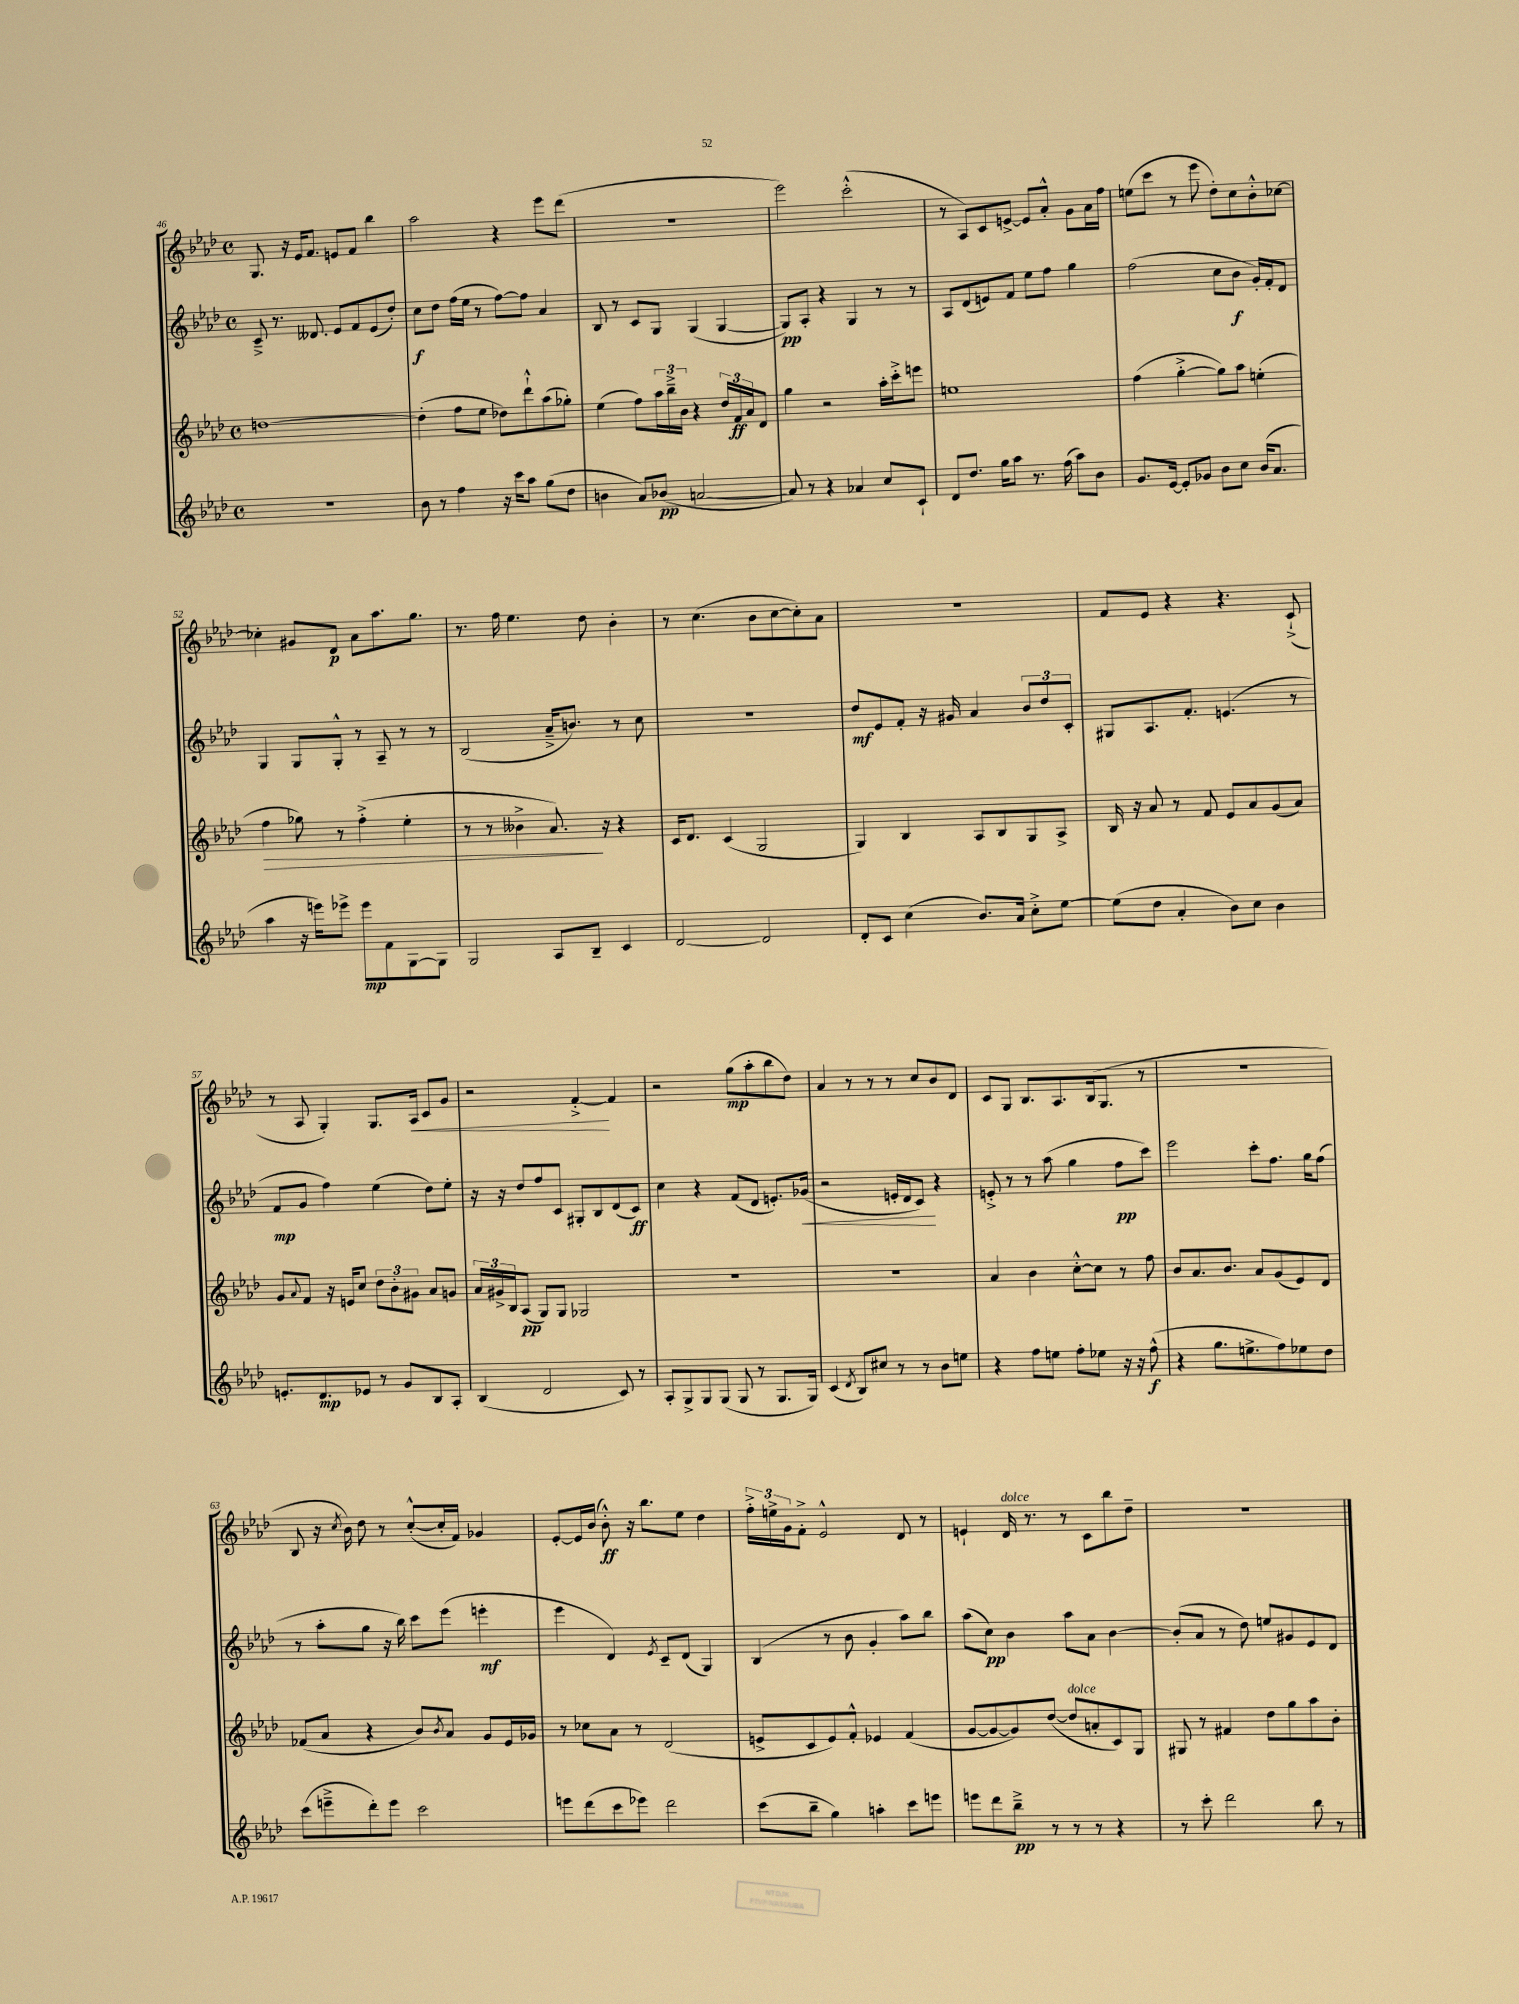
<<
\new StaffGroup <<
\new Staff = "s0" {
    \clef treble \key aes \major \defaultTimeSignature \time 4/4
    g8. r16 ees'16 f'8. e'8 f'8 bes''4 |
    aes''2 r4 ees'''8 des'''8( |
    R1 |
    ees'''2) c'''2-.-^( |
    r8 aes8) c'8 e'8~-> e'8 aes'8-.-^ g'8 aes'16 f''16 |
    e''8( c'''8 r8 ees'''8 des''8-.) c''8 bes'8-.-^ ces''8~ |
    ces''4-. gis'8 des'8\p aes'8 aes''8. g''8. |
    r8. f''16 ees''4. des''8 bes'4-. |
    r8 c''4.( bes'8 c''8~ c''8-.) aes'8 |
    R1 |
    f'8 ees'8 r4 r4. c'8-!->( |
    r8 aes8 g4-.) g8. aes16\< c'8 g'8 |
    r2 f'4~-.->\! f'4 |
    r2 g''8\mp( aes''8-. bes''8 des''8) |
    aes'4 r8 r8 r8 c''8 bes'8 des'8 |
    c'8 g8 bes8. aes8. bes16( g8. r8 |
    r1 |
    bes8 r16 \acciaccatura { c''8 } bes'16) des''8 r8 c''8~-.-^( c''16-. f'16) ges'4 |
    ees'8~-. ees'16 bes'16( bes'8-.-^\ff) r16 bes''8. ees''8 des''4 |
    \tuplet 3/2 { f''16-.-> e''16-> g'16 } f'8-.-> ees'2-^ des'8 r8 |
    e'4-! des'16^\markup { \italic "dolce" } r8. r8 c'8 bes''8 des''8-- |
    r1 \bar "|." |
}
\new Staff = "s1" {
    \clef treble \key aes \major \defaultTimeSignature \time 4/4
    c'8---> r8. deses'8. ees'8 f'8 ees'8( des''8-.) |
    c''8\f des''8 f''16( ees''16 r8 f''8~) f''8 aes'4 |
    bes8 r8 c'8 g8 g4( g4~ |
    g8\pp) aes8-. r4 g4 r8 r8 |
    aes8 des'8( e'8) f'8 ees''8 f''8 g''4 |
    f''2( c''8 bes'8\f g'16-.) f'16-. des'8 |
    g4 g8 g8-.-^ r8 aes8-- r8 r8 |
    bes2( aes'16---> b'8.) r8 c''8 |
    r1 |
    des''8\mf ees'8 f'8-. r16 gis'16 aes'4 \tuplet 3/2 { bes'8 des''8 c'8-. } |
    gis8 aes8. f'8.-. e'4.( r8 |
    f'8\mp g'8 f''4) ees''4( des''8) ees''8-. |
    r16 r16 des''8 f''8 c'8 gis8-. bes8 des'8( c'8\ff) |
    c''4 r4 f'8( des'8 e'8.-.) ges'16\<( |
    r2 e'16-. des'16 c'8\!) r4 |
    e'8-.-> r8 r8 aes''8( g''4 f''8\pp c'''8) |
    ees'''2 c'''8-. f''8. g''16 f''8( |
    r8 aes''8-. g''8 r16 bes''16) c'''8 ees'''8( e'''4-.\mf |
    ees'''4 des'4) \acciaccatura { ees'8 } c'8-- des'8( g4) |
    bes4( r8 bes'8 g'4-. aes''8) bes''8 |
    aes''8( c''8\pp) bes'4 aes''8 aes'8 bes'4~ |
    bes'8-.( aes'8 r8 des''8) e''8 gis'8 ees'8 des'8 \bar "|." |
}
\new Staff = "s2" {
    \clef treble \key aes \major \defaultTimeSignature \time 4/4
    d''1~ |
    d''4-.( f''8 ees''8 des''8) des'''8-!-^ aes''8( ges''8-.) |
    ees''4( f''8) \tuplet 3/2 { aes''16 bes''16---> bes'16 } r4 \tuplet 3/2 { des''16 f'16\ff aes'16 } des'8 |
    g''4 r2 aes''16-. c'''16-.-> e'''8 |
    e''1 |
    f''4( g''4~-.-> g''8) aes''8 e''4-.( |
    f''4\> ges''8) r8 f''4-.->( ees''4-. |
    r8 r8 beses'4-> aes'8.\!) r16 r4 |
    c'16 des'8. c'4( g2 |
    g4) bes4 aes8 bes8 g8 aes8-> |
    bes16 r16 aes'8 r8 f'8 ees'8 aes'8 g'8( aes'8) |
    g'8 \appoggiatura { aes'8 } f'8 r16 e'16 c''8 \tuplet 3/2 { des''8 bes'8-. gis'8 } aes'8 g'8 |
    \tuplet 3/2 { aes'16 gis'16-> bes16 } aes8\pp( g8) g8 ges2 |
    R1 |
    R1 |
    aes'4 bes'4 c''8~-.-^ c''8 r8 f''8 |
    bes'8 aes'8. bes'8. aes'8 g'8( ees'8) des'8 |
    fes'8( aes'8 r4 bes'8) \acciaccatura { bes'8 } aes'8 g'8 ees'16 ges'16 |
    r8 ces''8 aes'8 r8 des'2( |
    e'8-> c'8 e'8) f'8-.-^ ees'4 f'4( |
    g'8~ g'8~ g'8) des''8~( des''8^\markup { \italic "dolce" } a'8-. c'8) g8 |
    gis8 r8 fis'4 des''8 g''8 aes''8 bes'8-. \bar "|." |
}
\new Staff = "s3" {
    \clef treble \key aes \major \defaultTimeSignature \time 4/4
    R1 |
    bes'8 r8 f''4 r16 c'''16 aes''8 g''8( des''8 |
    b'4 aes'8) bes'8\pp( a'2~ |
    a'8) r8 r4 aes'4 c''8 c'8-! |
    des'8 des''8. g''16 aes''8 r8. f''16( aes''8) bes'8 |
    g'8. ees'16~ ees'8-. ges'8 bes'8 c''8 bes'16( aes'8. |
    aes''4 r16 e'''16) ees'''8-> ees'''8\mp f'8 g8~ g8 |
    g2 aes8 bes8-- c'4 |
    des'2~ des'2 |
    des'8-. c'8 c''4( bes'8.) aes'16 c''8-.-> ees''8~ |
    ees''8( des''8 aes'4-. bes'8) c''8 bes'4 |
    e'8.-. des'8.\mp ees'8 r8 g'8 bes8 aes8-. |
    bes4( des'2 c'8) r8 |
    aes8-. g8-> g8 g8( g8 r8 g8. g16) |
    c'4( \acciaccatura { des'8 } bes8) cis''8 r8 r8 bes'8 e''8 |
    r4 f''8 e''8 f''8-. ees''8 r16 r16 f''8-^\f( |
    r4 g''8. e''8.-> f''8) ees''8 des''8 |
    c'''8( e'''8---> des'''8-.) e'''8 c'''2 |
    e'''8 des'''8( c'''8 ees'''8) des'''2 |
    c'''8( bes''8-- g''4) a''4-. c'''8 e'''8 |
    e'''8 des'''8 bes''8--->\pp r8 r8 r8 r4 |
    r8 c'''8-. des'''2 bes''8 r8 \bar "|." |
}
>>
>>
\layout { \context { \Score currentBarNumber = #46 } }
